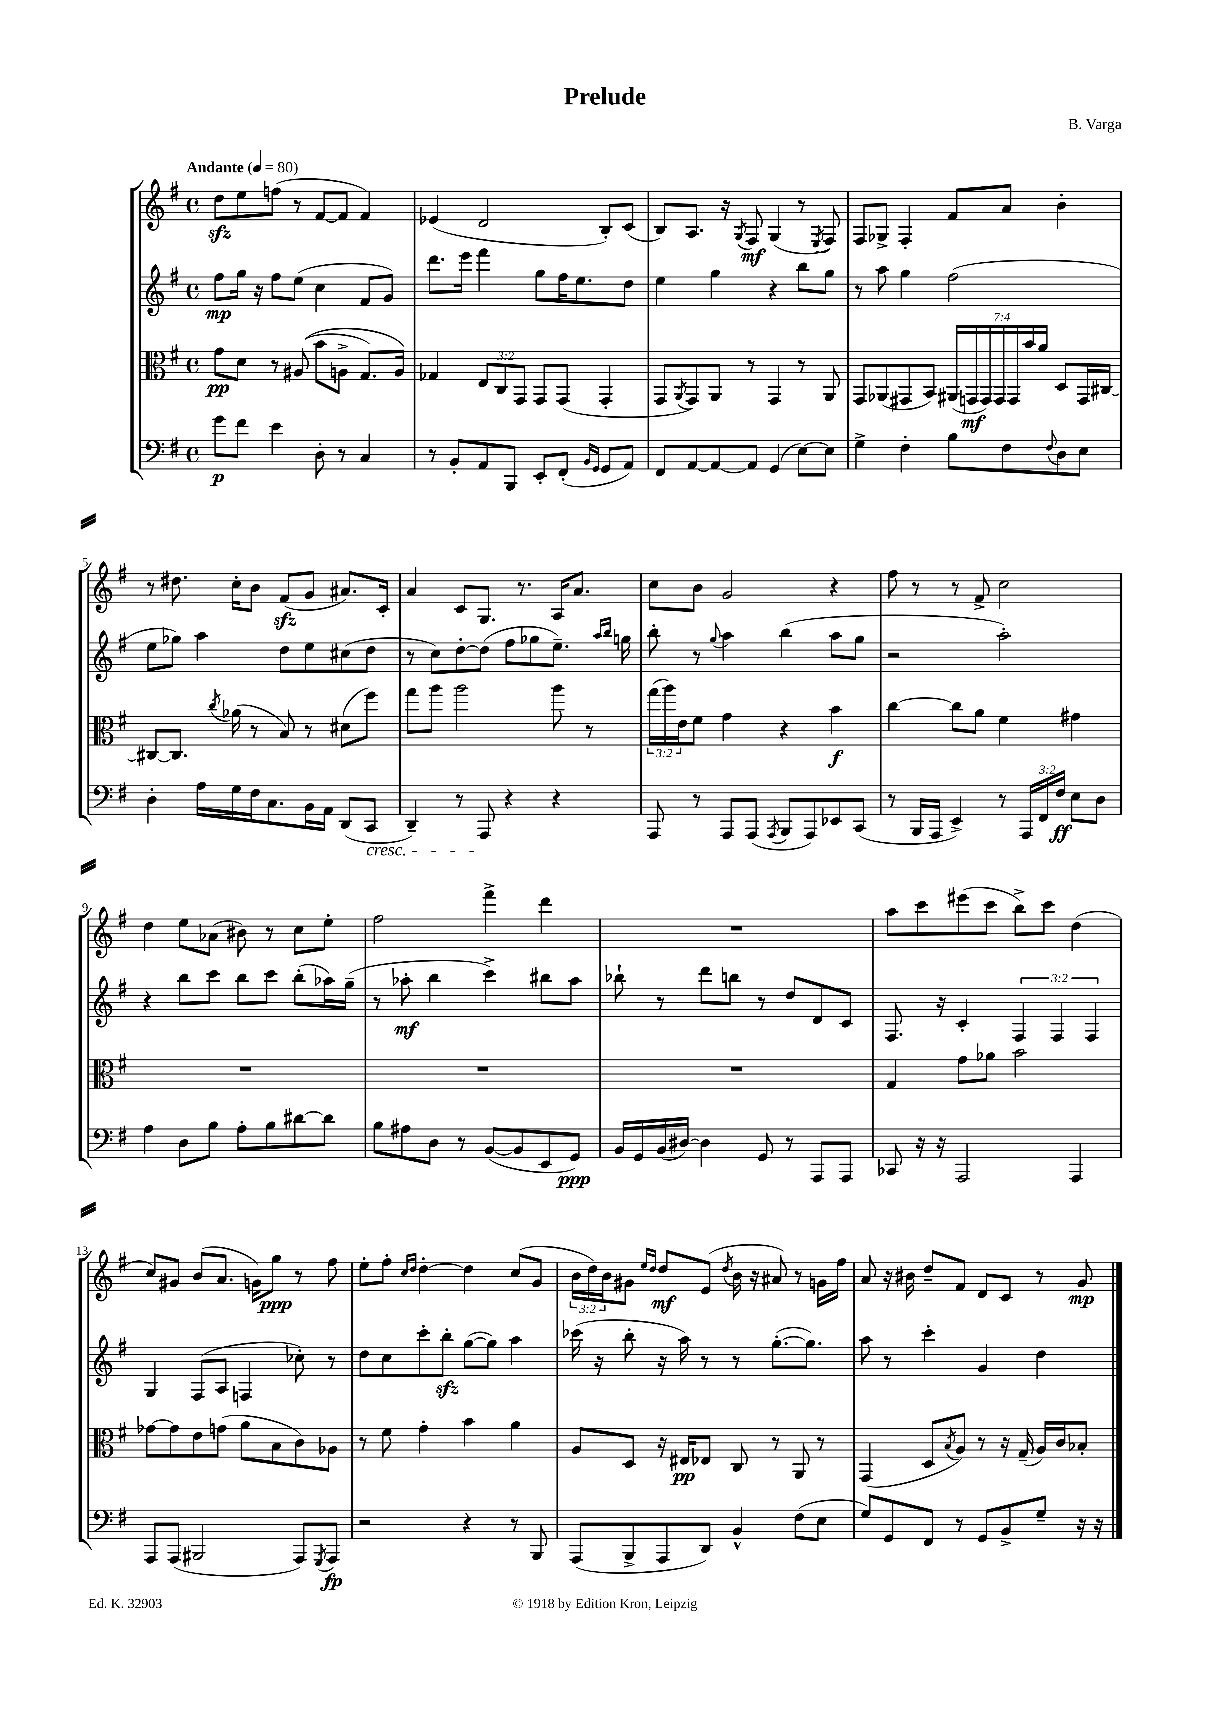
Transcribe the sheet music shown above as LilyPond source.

\header { title = "Prelude" composer = "B. Varga" }
<<
\new StaffGroup <<
\new Staff = "s0" {
    \clef treble \key g \major \defaultTimeSignature \time 4/4 \override Staff.TupletNumber.text = #tuplet-number::calc-fraction-text \tempo "Andante" 4 = 80
    d''8\sfz e''8 f''8( r8 fis'8~ fis'8 fis'4) |
    ees'4( d'2 b8-.) c'8( |
    b8) a8. r16 \acciaccatura { g8 } fis8\mf g4( r8 \acciaccatura { e8 } fis8) |
    fis8 ges8-> fis4-. fis'8 a'8 b'4-. |
    r8 dis''8. c''16-. b'8 fis'8\sfz( g'8 ais'8.) c'16-. |
    a'4 c'8 g8. r8. a16 a'8. |
    c''8 b'8 g'2 r4 |
    fis''8 r8 r8 fis'8-> c''2 |
    d''4 e''8 aes'8( bis'8) r8 c''8 e''8-. |
    fis''2 fis'''4-> d'''4 |
    R1 |
    a''8 c'''8 eis'''8( c'''8 b''8->) c'''8 d''4( |
    c''8) gis'8 b'8( a'8. g'16) g''8\ppp r8 fis''8 |
    e''8-. fis''8-. \grace { c''16 d''16 } d''4~-. d''4 c''8( g'8 |
    \tuplet 3/2 { b'16 d''16) b'16 } gis'8 \grace { e''16 d''16 } d''8\mf e'8( \acciaccatura { d''8 } b'16 r16 ais'8) r8 g'16 fis''16 |
    a'8 r16 bis'16 d''8-- fis'8 d'8 c'8 r8 g'8\mp \bar "|." |
}
\new Staff = "s1" {
    \clef treble \key g \major \defaultTimeSignature \time 4/4 \override Staff.TupletNumber.text = #tuplet-number::calc-fraction-text
    fis''8\mp g''16 r16 fis''8 e''8( c''4 fis'8 g'8) |
    d'''8. e'''16 fis'''4 g''8 fis''16 e''8. d''8 |
    e''4 g''4 r4 b''8 g''8 |
    r8 a''8 g''4 fis''2( |
    e''8 ges''8) a''4 d''8 e''8 cis''8( d''8 |
    r8 c''8) d''8~-. d''8( fis''8 ges''8 e''8.--) \grace { a''16 b''16 } g''16 |
    b''8-. r8 \appoggiatura { g''8 } a''4 b''4( a''8 g''8 |
    r2 a''2-.) |
    r4 b''8 c'''8 b''8 c'''8 b''8-.( aes''16) g''16--( |
    r8 aes''8-.\mf b''4 c'''4->) bis''8 aes''8 |
    bes''8-! r8 d'''8 b''8 r8 d''8 d'8 c'8 |
    fis8. r16 c'4-. \tuplet 3/2 { fis4 fis4 fis4 } |
    g4 fis8( a8 f4 ces''8-.) r8 |
    d''8 c''8 c'''8-. b''8-.\sfz g''8~( g''8) a''4 |
    ces'''16( r16 b''8-. r16 a''16) r8 r8 g''8.~-.( g''8.) |
    a''8 r8 c'''4-. g'4 d''4 \bar "|." |
}
\new Staff = "s2" {
    \clef alto \key g \major \defaultTimeSignature \time 4/4 \override Staff.TupletNumber.text = #tuplet-number::calc-fraction-text
    g'8\pp d'8 r8 ais8(\( b'8 a8-> g8.) a16\) |
    ges4 \tuplet 3/2 { e8 c8 g,8 } g,8 g,8( g,4-. |
    g,8 \acciaccatura { a,8 } g,8) a,8 r8 g,4 r8 a,8 |
    g,8 aes,8( gis,8 b,8) \tuplet 7/4 { ais,16( g,16\mf g,16) g,16 g,16 b'16 a'16 } d8 g,16 cis16~ |
    cis8~ cis8. \acciaccatura { c''8 } aes'16( r8 b8) r8 dis'8( fis''8) |
    g''8 a''8 a''2 a''8 r8 |
    \tuplet 3/2 { g''16( a''16) e'16 } fis'8 g'4 r4 b'4\f |
    c''4~ c''8 a'8 fis'4 gis'4 |
    R1 |
    R1 |
    R1 |
    g4 g'8 aes'8 b'2 |
    ges'8~ ges'8 e'8 g'8( a'8 b8 c'8) aes8 |
    r8 fis'8 g'4-. b'4 a'4 |
    a8 d8 r16 eis16\pp ees8 c8 r8 a,8 r8 |
    g,4( d8 \acciaccatura { b8 } a8) r8 r16 g16--( a16) c'16 bes8-. \bar "|." |
}
\new Staff = "s3" {
    \clef bass \key g \major \defaultTimeSignature \time 4/4 \override Staff.TupletNumber.text = #tuplet-number::calc-fraction-text
    g'8\p fis'8 e'4 d8-. r8 c4 |
    r8 b,8-. a,8 b,,8 e,8-. fis,8-.( \grace { b,16 g,16 } g,8 a,8) |
    fis,8 a,8~ a,8~ a,8 g,4( e8~) e8 |
    g4-> fis4-. b8 fis8 \appoggiatura { fis8 } d8 e8 |
    d4-. a16 g16 fis16 c8. b,16 a,16 d,8( c,8\cresc |
    d,4--) r8 a,,8\! r4 r4 |
    a,,8 r8 a,,8 a,,8( \acciaccatura { a,,8 } b,,8 a,,8) ees,8 c,8( |
    r8 b,,16 a,,16 e,4->) r8 \tuplet 3/2 { a,,16 fis,16 fis16\ff } e8 d8 |
    a4 d8 b8 a8-. b8 dis'8~ dis'8 |
    b8 ais8 d8 r8 b,8~( b,8 e,8 g,8\ppp) |
    b,16 g,16 b,16( dis16~) dis4 g,8 r8 a,,8 a,,8 |
    ces,8 r16 r16 a,,2 a,,4 |
    a,,8 a,,8( bis,,2 a,,8) \acciaccatura { g,,8 } a,,8\fp |
    r2 r4 r8 b,,8 |
    a,,8( b,,8-> a,,8 d,8) b,4-^ fis8( e8 |
    g8) g,8 fis,8 r8 g,8 b,8-> g8-- r16 r16 \bar "|." |
}
>>
>>
